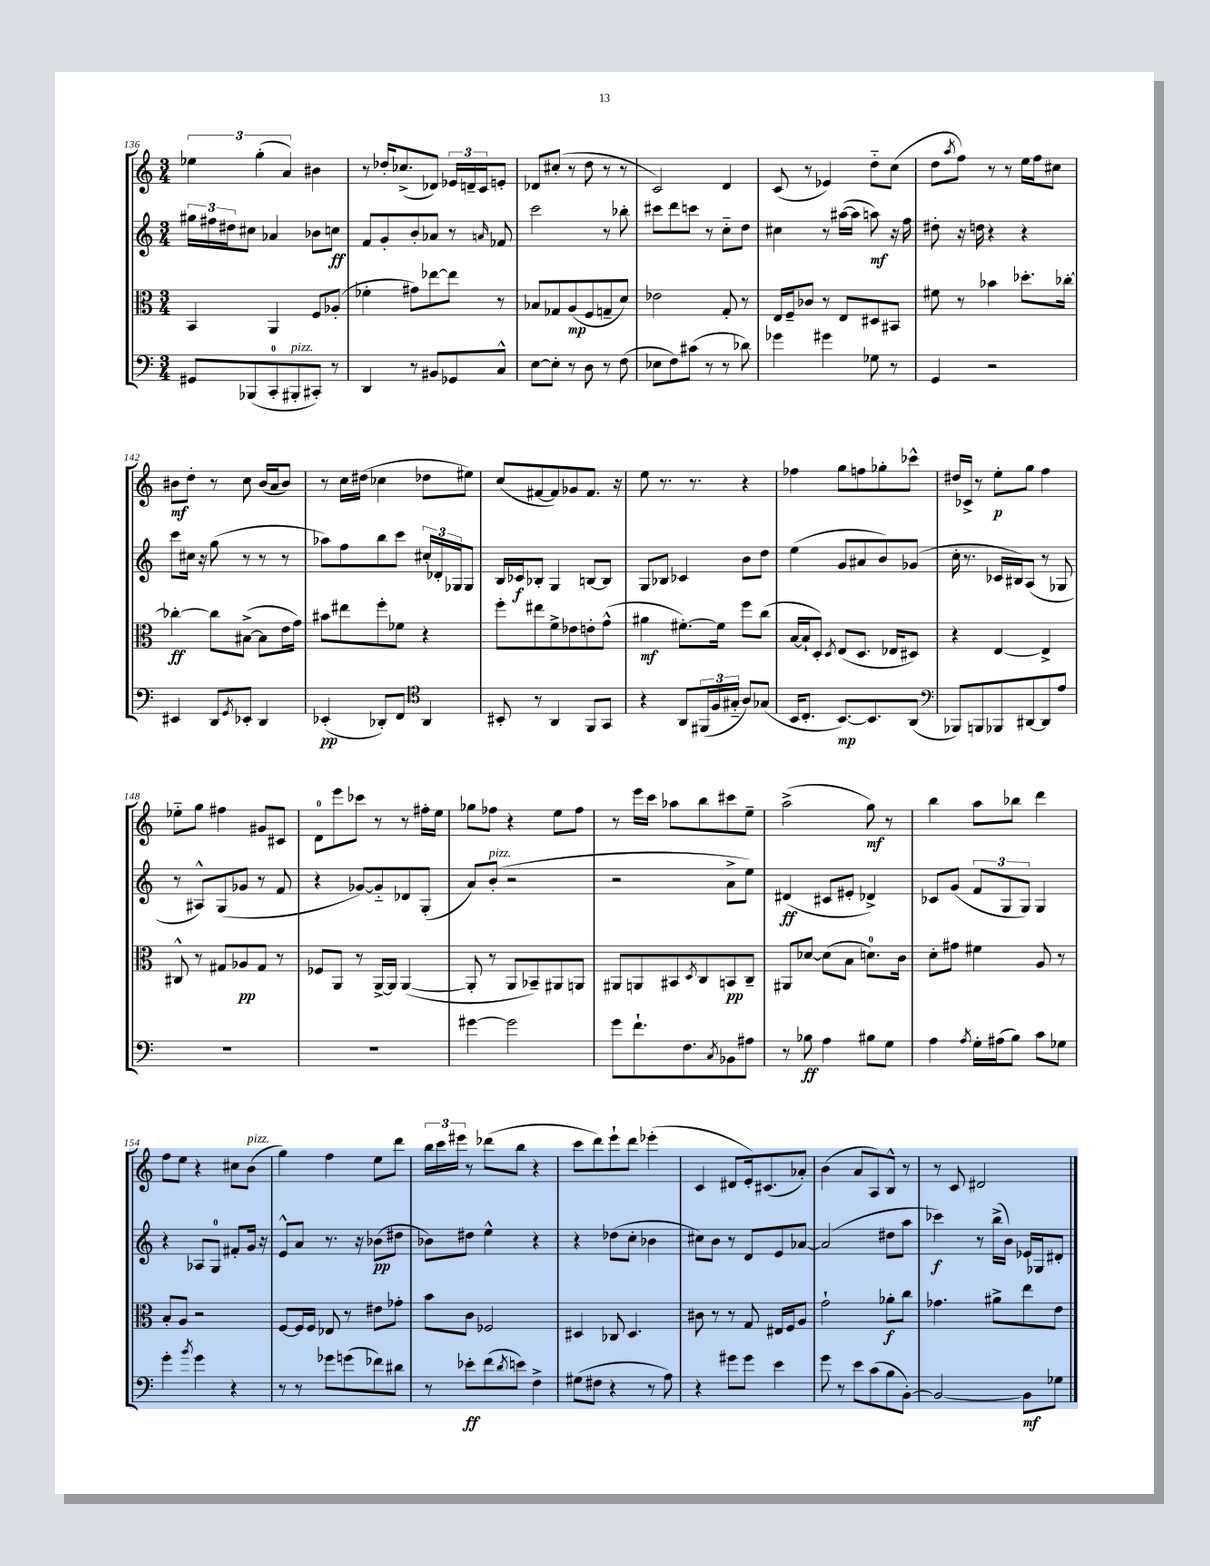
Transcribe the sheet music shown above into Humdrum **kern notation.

**kern	**kern	**kern	**kern
*staff4	*staff3	*staff2	*staff1
*clefF4	*clefC3	*clefG2	*clefG2
*k[]	*k[]	*k[]	*k[]
*M3/4	*M3/4	*M3/4	*M3/4
8GG#	4BB	24gg#	6ee-
.	.	24ff#	.
.	.	24dd#	.
(8BBB-	.	8cc#	.
.	.	.	(6gg'
8CC'	4AA	4a-	.
.	.	.	6a)
8BBB#'	.	.	.
8CC#')	8F	8b-	4b#
8r	(8A-'	8cc	.
=	=	=	=
4DD	4f-'	8f	8r
.	.	8g'	16dd-'
.	.	.	(8.cc-^
8r	8g#)	8b'	.
8BB#	[8ee-	8a-	8d-)
8GG-	8ee-]	8r	24e-
.	.	.	24d~
.	.	.	24c
.	.	16qqa	.
8C^^	8r	8f-	8e'
=	=	=	=
[8E	8B-	2ccc	8d-
8E']	8G-	.	(8cc#'
8r	(8A	.	8r
8D	8F	.	8dd
8r	8G~	8r	8r
(8F	8d)	8bb-'	8r
=	=	=	=
8E-	2e-	8ccc#	2c)
8F)	.	8ddd	.
(8c#	.	8ccc	.
8r	.	8r	.
8r	8G'	8cc'~	4d
8d-)	8r	8dd	.
=	=	=	=
4g-	16E	4cc#	(8c
.	16F~	.	.
.	8c-	.	8r
4g#	8r	8r	4e-)
.	8E	([16aa#	.
.	.	16aa#]	.
8G-	8D#	8aa)	8dd'~
8r	8BB#	16r	(8cc
.	.	16ff	.
=	=	=	=
4GG	8f#	8dd#'	8dd
.	.	.	8qaa
.	8r	16r	8ff)
.	.	16dd	.
2r	4b-	4r	8r
.	.	.	8r
.	8.dd-'	4r	16ee
.	.	.	16ff
.	.	.	8cc#
.	[16cc-'	.	.
=	=	=	=
4EE#	4cc-'_	8ccc	8b#
.	.	16cc#	8dd'
.	.	16r	.
8DD	8cc-]	(8gg	8r
8qGG	.	.	.
8EE-'	([8B#^	8r	8cc
4DD	8B#]	8r	(16b#
.	.	.	16a
.	16e	8r	8b#)
.	16g)	.	.
=	=	=	=
(4EE-'	8b#	8aa-)	8r
.	8ee#	8ff	16cc
.	.	.	(16dd#
8DD-')	8ff'	8bb	4cc-
8FF	8f-	8ccc	.
*clefC4	*	*	*
4AA	4r	24cc#'	8dd-
.	.	24d-'	.
.	.	24G-	.
.	.	8G-	8ee#)
=	=	=	=
8BB#'	8ff'	16B	(8cc
.	.	16c-	.
8r	8ee#	8B-'	[8f#
4AA	8f^	4G	8f#])
.	8e-	.	8g-
8FF	8e'	[8B	8.f#
8GG	(8g^^	8B]	.
.	.	.	16r
=	=	=	=
4r	4a#	8G	8ee
.	.	8B-	8.r
8AA	[8.f#')	4c-	.
.	.	.	8.r
(24FF#	.	.	.
24F	.	.	.
.	16f#]	.	.
24G#'~	.	.	.
8A)	8ff	8b	4r
(8G-	(8cc	8dd	.
=	=	=	=
16BB	[16B	(4ee	4ff-
8.C'	16B`]	.	.
.	8D')	.	.
.	8qD	.	.
[8.BB)	(8E	8g	8gg
.	8.D	8a#	8ff
8.BB]	.	.	.
.	.	8b)	8gg-'
.	16E-	.	.
(8AA	8D#)	(8g-	8ccc-^^
=	=	=	=
*clefF4	*	*	*
8BBB-)	4r	16cc'	16dd#
.	.	8.r	16c-^
8BBB	.	.	8r
8BBB-	[4E	16c-	8ee'
.	.	16B#)	.
[8DD#	.	(8A	8gg
8DD#]	4E^]	8r	4ff
8A	.	8G-	.
=	=	=	=
2.r	8C#^^	8r	8ee-'~
.	8r	8A#^^)	8gg
.	8G#	(8G	4ff#
.	8A-	8g-	.
.	8G#	8r	8g#
.	8r	8f	8c#
=	=	=	=
2.r	8F-	4r	8d
.	8AA	.	8eee
.	8r	[8g-)	8ccc-
.	[16AA^	8g-'~]	8r
.	16AA]	.	.
.	([4AA	8d-	8r
.	.	(8G'	16ff#'
.	.	.	16ee
=	=	=	=
[4g#	8AA']	8a)	8gg-
.	8r	(8b'	8ff-
2g#]	8AA	2r	4r
.	8BB-~)	.	.
.	8AA#	.	8ee
.	8AA	.	8ff-
=	=	=	=
8g	8AA#	2r	8r
8.f`	8AA	.	16eee
.	.	.	16ccc
.	8BB#	.	8aa-
8.F	.	.	.
.	8qD	.	.
.	8C	.	8bb
8qC	.	.	.
8BB-	8BB	8a^	8ccc#
8A#	8C~	8ee)	8ee~
=	=	=	=
8r	8AA#	(4d#	(2aa^
8B-	[8d-	.	.
4A	(8d-]	8c#	.
.	8B	8e#'	.
8B#	8.d)	4d-^)	8gg)
8G	.	.	8r
.	16c	.	.
=	=	=	=
4A	8d'	8c-	4bb
.	8g#	(8g	.
8qA	.	.	.
16G'	4f#	12f	8aa
(16A#	.	.	.
.	.	12G	.
8B)	.	.	8bb-
.	.	12G)	.
8c	8A	4G	4ddd
8G-	8r	.	.
=	=	=	=
4g'	8B'	4r	8ff
.	8A	.	8ee
8qb	.	.	.
4g	2r	8A-	4r
.	.	8G	.
4r	.	8f#'	8cc#
.	.	16g	(8b
.	.	16r	.
=	=	=	=
8r	[8F	8e^^	4gg)
8r	16F]	8a	.
.	16F	.	.
8g-	8E-	8.r	4ff
(8g	8r	.	.
.	.	16r	.
8f-)	8e#	(8b-	8ee
8d#	8g-'	8dd#	8ddd
=	=	=	=
8r	8b	8b-)	24bb
.	.	.	24ccc
.	.	.	24eee#
8e-'	8c	8dd#	8r
(8f	2F-	4ee^^	(8ddd-
8qd	.	.	.
8e)	.	.	8bb
4F^	.	4r	4r
=	=	=	=
(8G#	4D#	4r	8ccc
8F#	.	.	8ddd)
4r	8C-	(8dd-	8eee`
.	4.D#	8cc'	8ddd
8r	.	4b-	(4eee-'
8A)	.	.	.
=	=	=	=
4r	8c#	8cc#)	4c
.	8r	8b	.
8g#	8r	8r	8d#
8g#	8G	8d	16e')
.	.	.	(8.c#
4e	16E#	8e	.
.	16F	.	.
.	8A	[8a-	8a-')
=	=	=	=
8g	2g`	(2a-]	(4b
8r	.	.	.
8e	.	.	8a
(8c	.	.	8A)
8B	8a-'	8dd#	8B^^
[8BB')	8cc	8aa	8r
=	=	=	=
2BB_	4.g-	4ccc-)	8r
.	.	.	8c
.	.	8r	2d#
.	8a#^	(16bb^	.
.	.	16b)	.
8BB]	8ee	16e-	.
.	.	16G-	.
8G-	8e	8d#'	.
==	==	==	==
*-	*-	*-	*-
